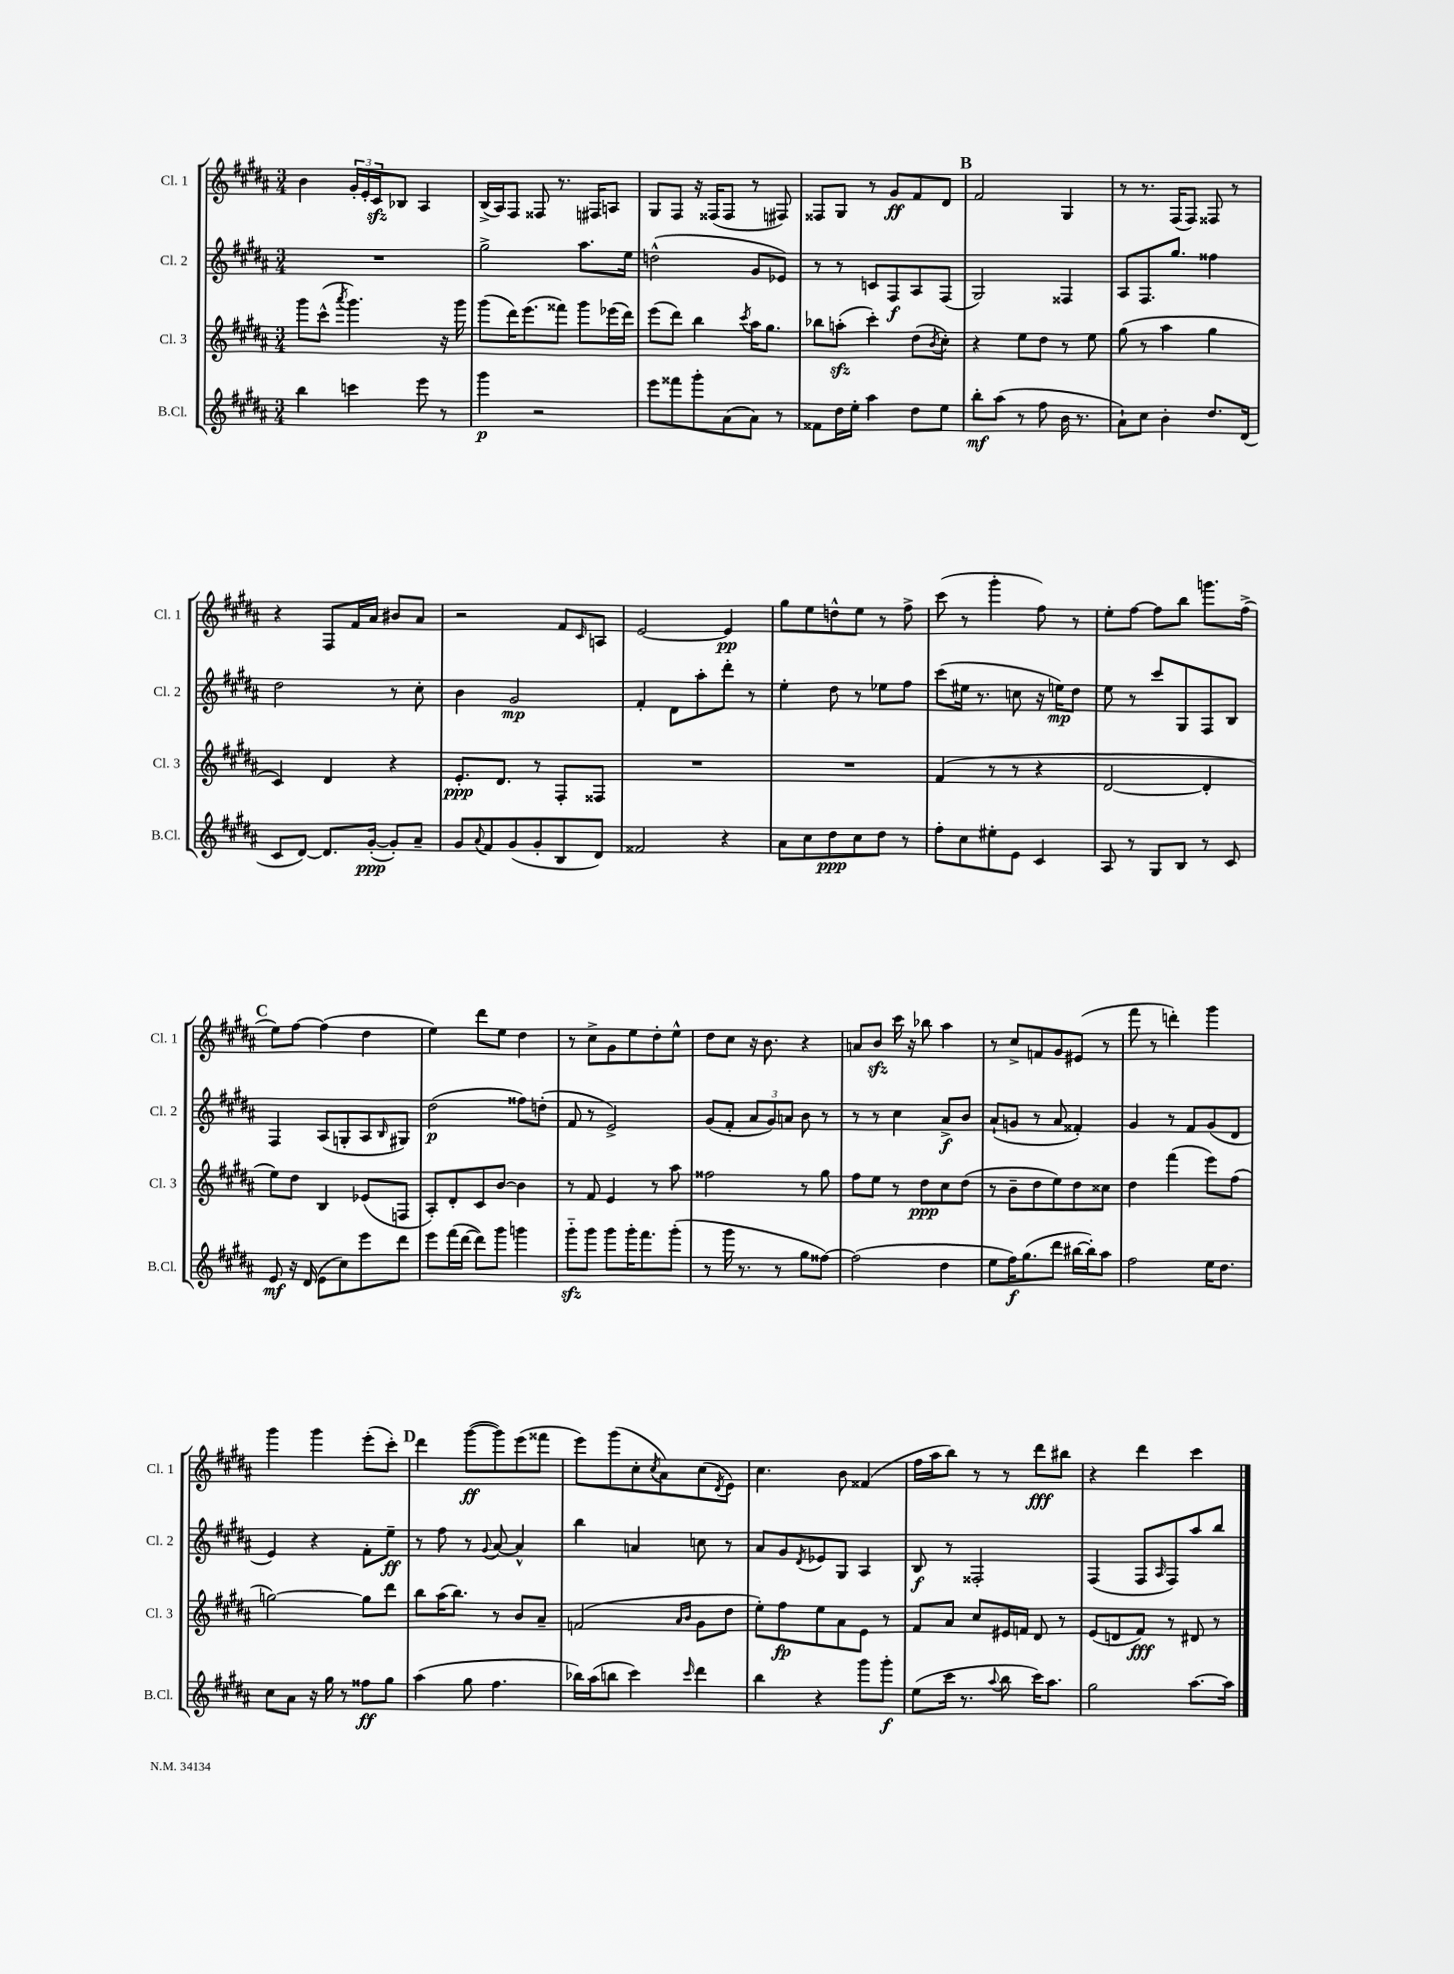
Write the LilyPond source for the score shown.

<<
\new StaffGroup <<
\new Staff = "s0" \with { instrumentName = "Cl. 1" shortInstrumentName = "Cl. 1" } {
    \clef treble \key b \major \numericTimeSignature \time 3/4
    b'4 \tuplet 3/2 { gis'16-. e'16-. cis'16\sfz } bes8 ais4 |
    b16->( ais16) fis8 fisis8 r8. fis16 a8 |
    gis8 fis8 r16 fisis16( fisis8 r8 fis8) |
    fisis8 gis8 r8 gis'8\ff fis'8 dis'8 |
    \mark \markup { \bold "B" } fis'2 gis4 |
    r8 r8. fis16( fis8) fisis8 r8 |
    r4 fis8 fis'16 ais'16 bis'8 ais'8 |
    r2 fis'8 \grace { cis'16 } a8 |
    e'2~ e'4\pp |
    gis''8 e''8 d''8-^ e''8 r8 fis''8-> |
    cis'''8( r8 gis'''4-. fis''8) r8 |
    e''8-. fis''8~ fis''8 b''8 g'''8. fis''16->( |
    \mark \markup { \bold "C" } e''8) fis''8~ fis''4( dis''4 |
    e''4) dis'''8 e''8 dis''4 |
    r8 cis''8-> gis'8 e''8 dis''8-. e''8-^ |
    dis''8 cis''8 r16 b'8. r4 |
    a'8 b'8\sfz cis'''16 r16 bes''8 ais''4 |
    r8 cis''8-> f'8 gis'8 eis'8( r8 |
    fis'''8 r8 d'''4-.) gis'''4 |
    gis'''4 gis'''4 e'''8-.( cis'''8-.) |
    \mark \markup { \bold "D" } dis'''4 gis'''8~\ff( gis'''8) e'''8( fisis'''8 |
    e'''8) gis'''8( cis''8-. \acciaccatura { cis''8 } ais'8) cis''8( \acciaccatura { dis'8 } e'8) |
    cis''4. b'8 fisis'4( |
    fis''16 ais''16 b''8) r8 r8 dis'''8\fff bis''8 |
    r4 dis'''4 cis'''4 \bar "|." |
}
\new Staff = "s1" \with { instrumentName = "Cl. 2" shortInstrumentName = "Cl. 2" } {
    \clef treble \key b \major \numericTimeSignature \time 3/4
    R2. |
    gis''2-> ais''8. e''16 |
    d''2-^( gis'8 ees'8) |
    r8 r8 c'8 fis8\f ais8 fis8( |
    \mark \markup { \bold "B" } gis2) fisis4 |
    ais8 fis8. gis''8. fisis''4 |
    dis''2 r8 cis''8-. |
    b'4 gis'2\mp |
    fis'4-. dis'8 ais''8-. dis'''8-. r8 |
    e''4-. dis''8 r8 ees''8 fis''8 |
    cis'''8( eis''16 r8. c''8 r16 e''16\mp) dis''8 |
    e''8 r8 cis'''8 gis8 fis8 b8 |
    \mark \markup { \bold "C" } fis4 ais8( g8-. ais8 \grace { b16 } gis8) |
    dis''2\p( fisis''8) d''8-.( |
    fis'8 r8 e'2->) |
    gis'8( fis'8-. \tuplet 3/2 { ais'8 gis'8) a'8 } b'8 r8 |
    r8 r8 cis''4 ais'8->\f b'8 |
    ais'8-!( g'8 r8 ais'8 fisis'4-.) |
    gis'4 r8 fis'8 gis'8( dis'8 |
    e'4) r4 fis'8-. e''8--\ff |
    \mark \markup { \bold "D" } r8 fis''8 r8 \appoggiatura { gis'8 } ais'8~ ais'4-^ |
    b''4 a'4 c''8 r8 |
    ais'8 gis'8 \acciaccatura { dis'8 } ees'8 gis8 ais4 |
    b8\f r8 fisis2-. |
    fis4( fis8 \grace { ais16 } fis8) ais''8 b''8 \bar "|." |
}
\new Staff = "s2" \with { instrumentName = "Cl. 3" shortInstrumentName = "Cl. 3" } {
    \clef treble \key b \major \numericTimeSignature \time 3/4
    gis'''8 cis'''8-^( \acciaccatura { ais'''8 } gis'''4.) r16 gis'''16 |
    gis'''8( dis'''16) e'''8.( fisis'''8) gis'''8 ees'''16( dis'''16) |
    e'''8( dis'''8) b''4 \acciaccatura { cis'''8 } ais''16 gis''8. |
    bes''8 a''8-.\sfz( cis'''4-.) dis''8( \acciaccatura { b'8 } cis''8-.) |
    \mark \markup { \bold "B" } r4 e''8 dis''8 r8 e''8 |
    gis''8( r8 ais''4 gis''4 |
    cis'4) dis'4 r4 |
    e'8.-.\ppp dis'8. r8 fis8-. fisis8 |
    R2. |
    R2. |
    fis'4( r8 r8 r4 |
    dis'2~ dis'4-. |
    \mark \markup { \bold "C" } e''8) dis''8 b4 ees'8( f8 |
    ais8-.) dis'8-. cis'8 b'8~ b'4 |
    r8 fis'8 e'4 r8 ais''8 |
    fisis''2 r8 gis''8 |
    fis''8 e''8 r8 dis''8\ppp cis''8 dis''8( |
    r8 b'8-- dis''8 e''8) dis''8 cisis''8 |
    dis''4 fis'''4( e'''8) fis''8( |
    g''2~) g''8 dis'''8 |
    \mark \markup { \bold "D" } b''8 ais''16( b''8.) r8 b'8 ais'8-- |
    f'2( \grace { ais'16 b'16 } gis'8 dis''8 |
    e''8-.) fis''8\fp e''8 ais'8 e'8 r8 |
    fis'8 ais'8 cis''8 eis'16 f'16 dis'8 r8 |
    e'8( d'8 fis'8\fff) r8 dis'8 r8 \bar "|." |
}
\new Staff = "s3" \with { instrumentName = "B.Cl." shortInstrumentName = "B.Cl." } {
    \clef treble \key b \major \numericTimeSignature \time 3/4
    b''4 c'''4 e'''8 r8 |
    gis'''4\p r2 |
    e'''8 fisis'''8 gis'''8-. ais'8( ais'8) r8 |
    fisis'8 dis''16 e''16-. ais''4 dis''8 e''8 |
    \mark \markup { \bold "B" } b''8-.\mf ais''8( r8 fis''8 b'16 r8. |
    ais'8-!) cis''8 b'4-. dis''8. dis'16( |
    cis'8 dis'8~) dis'8. gis'16~-.\ppp( gis'8-.) ais'8-- |
    gis'8 \appoggiatura { ais'8 } fis'8 gis'8( gis'8-. b8 dis'8) |
    fisis'2 r4 |
    ais'8 cis''8 dis''8\ppp cis''8 dis''8 r8 |
    fis''8-. cis''8 eis''8-. e'8 cis'4 |
    ais8 r8 gis8 b8 r8 cis'8 |
    \mark \markup { \bold "C" } e'8\mf r16 dis'16( e'8 cis''8) e'''8 dis'''8 |
    e'''8 fis'''16( dis'''16~ dis'''8) gis'''8 g'''4 |
    gis'''8-_\sfz gis'''8 gis'''8 gis'''16-. fis'''8. gis'''8-.( |
    r8 gis'''16 r8. r8 gis''8 fisis''8~) |
    fisis''2( dis''4 |
    e''8 fis''16\f) gis''8.( dis'''8 bis''16~ bis''16-.) ais''8 |
    fis''2 e''16 dis''8. |
    cis''8 ais'8 r16 gis''16 r8 fisis''8\ff gis''8 |
    \mark \markup { \bold "D" } ais''4( gis''8 fis''4. |
    bes''16) ais''16( b''8 cis'''4) \grace { cis'''16 } dis'''4 |
    b''4 r4 gis'''8 gis'''8-.\f |
    e''8( cis'''16 r8. \appoggiatura { ais''8 } b''8 cis'''16) ais''8. |
    gis''2 ais''8.~ ais''16 \bar "|." |
}
>>
>>
\layout { \context { \Score \remove "Bar_number_engraver" } }
